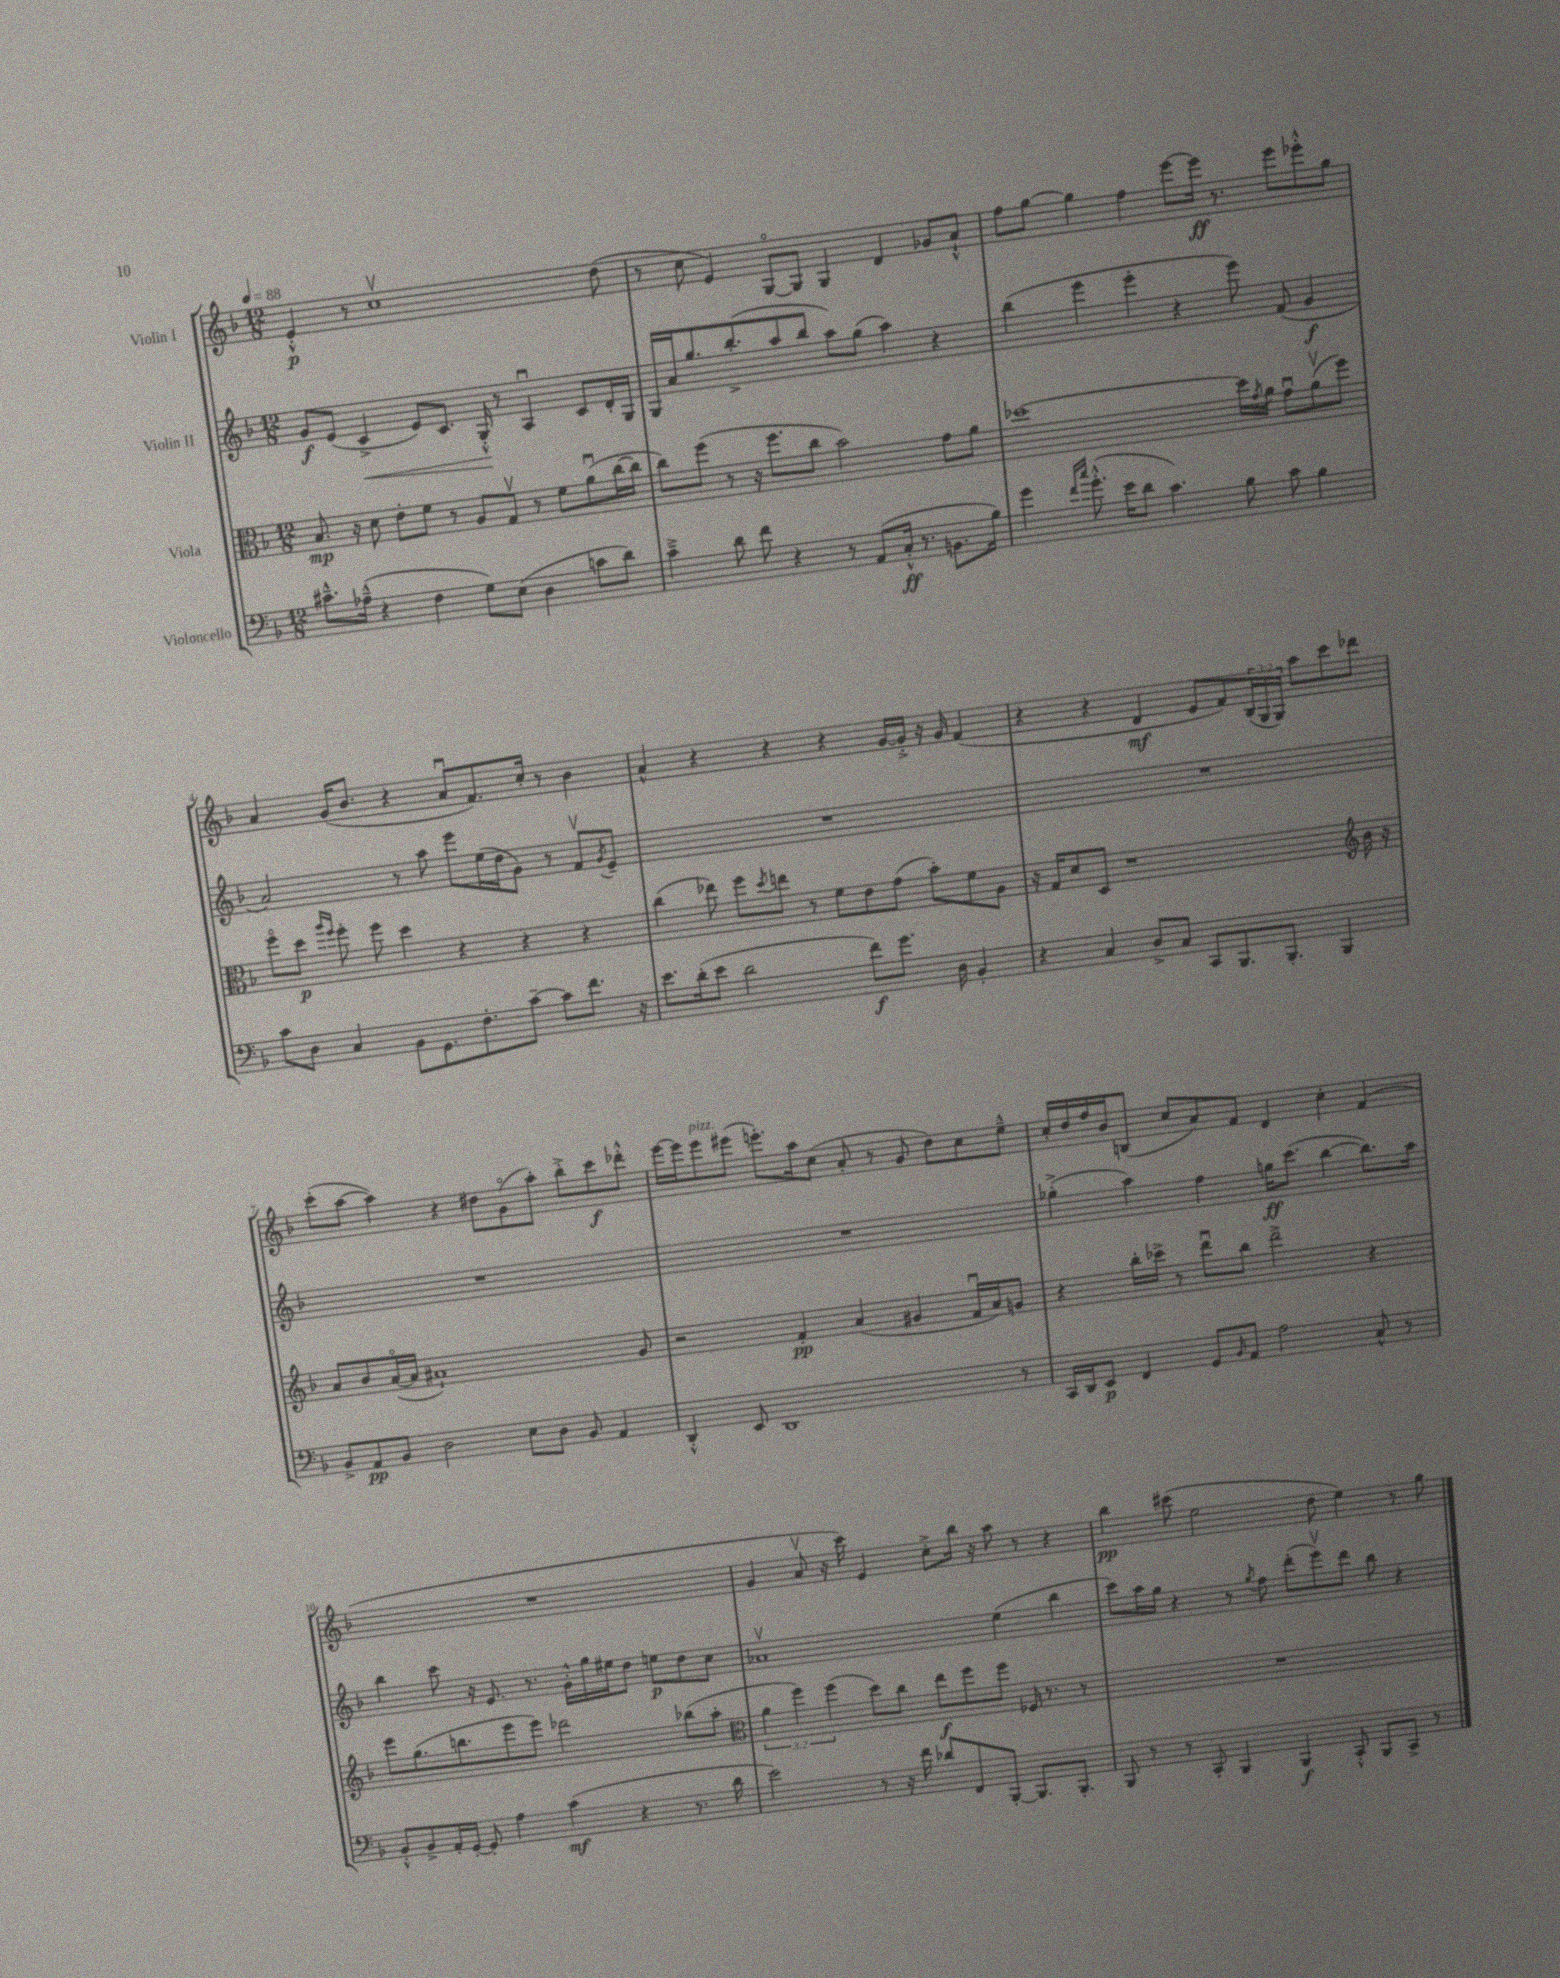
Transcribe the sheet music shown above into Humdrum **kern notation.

**kern	**kern	**kern	**kern
*staff4	*staff3	*staff2	*staff1
*clefF4	*clefC3	*clefG2	*clefG2
*k[b-]	*k[b-]	*k[b-]	*k[b-]
*M12/8	*M12/8	*M12/8	*M12/8
*MM88	*MM88	*MM88	*MM88
8.c#~^^	8.B-	8g	4e'^^
.	.	(8e	.
(16A-~^^	16r	.	.
4r	8d	4c^	8r
.	8e'	.	1ccv
4F	8f	8e)	.
.	8r	8.c	.
8G)	8A	.	.
.	.	16G'^^	.
(8E	8Gv	8r	.
4D	8r	4Au	.
.	8f	.	.
8c	(8au	8c	.
8d)	[16cc	16d'	(8dd
.	16cc]	16G	.
=	=	=	=
4c~^	8cc)	16G	8r
.	.	16a	.
.	(8ff	8.gg	8cc
8d	8r	.	4e)
.	.	(8.bb-'^	.
8f	16r	.	.
.	8.ff	.	.
4r	.	8aa	[8Go
.	8cc	8bb-	8G]
8r	2b-)	8aa)	4G
(8AA	.	(8gg	.
16C'^^	.	4aa)	4d
8.r	.	.	.
8.BB	8g	4r	8g-
.	8a	.	8a`^^
16B-)	.	.	.
=	=	=	=
4g	[1dd-	(4bb-	8ff
.	.	.	[8gg
16qqf	.	.	.
16qqcc	.	.	.
(8.g'^^	.	4eee	4gg]
16e	.	.	.
8d	.	4eee'	4ff
4.c)	.	.	.
.	.	4r	[8eee
.	.	.	16eee]
.	.	.	8.r
8B-	16dd-]	8eee)	.
.	8qg	.	.
.	16a	.	.
8c	8gu	(8f	8eee
4B-	(8av	4g	8eee-'^^
.	8ff)	.	8gg
=	=	=	=
8c	8ffo	2a)	4a
8D	8dd	.	.
.	16qqaa	.	.
.	16qqff	.	.
4C	8ff'	.	(16g
.	.	.	8.b-
.	8ff	.	.
8BB-	4dd	8r	4r
8.GG	.	8aa	.
.	4r	8eee	8au
8.F'	.	.	.
.	.	(16ee	8.f)
.	.	16dd	.
[8c~	4r	8g)	.
.	.	.	16cc'
8c]	.	8r	8r
8.f	4r	8fv	4b-
.	.	8qg	.
.	.	8e~	.
16r	.	.	.
=	=	=	=
8.e	(4cc	1.r	4a^^
(16d'	.	.	.
8e	8ee-)	.	4r
2d	8ff	.	.
.	8qdd	.	.
.	8ee	.	4r
.	8r	.	.
.	8f	.	4r
8f)	8e	.	.
8.g	(8g	.	[16g
.	.	.	16g'^]
.	8b-')	.	16r
16D	.	.	16g
4BB-'	8f	.	(4f
.	8A	.	.
=	=	=	=
4r	16r	1.r	4r
.	16G	.	.
.	8d	.	.
4C	8D	.	4r
.	1r	.	.
8D^	.	.	4d
8C	.	.	.
8CC	.	.	8e
8.BBB-	.	.	8f)
.	.	.	(24B-
.	.	.	24G
8.BBB-'	.	.	.
.	.	.	24G)
.	.	.	8aa
4BBB-	.	.	8ccc
*	*clefG2	*	*
.	16b-	.	8ddd-
.	16r	.	.
=	=	=	=
8BB-^	8a	1.r	(8ccc'
8AA	8b-	.	[8aa
8BB-	([16ao	.	4aa])
.	16a]	.	.
2D	1a#`)	.	.
.	.	.	4r
.	.	.	8dd#
8E	.	.	(8go
8D	.	.	8aa')
8BB-	.	.	8bb-'^
4AA	.	.	8ccc
.	8g	.	8ddd-'^^
=	=	=	=
4DD'^^	2r	1.r	[16eee
.	.	.	16eee]
.	.	.	8eee
8EE	.	.	(8eee#
1DD	.	.	8.eee')
.	4f'	.	.
.	.	.	16aa
.	.	.	(8cc
.	(4a	.	8a'
.	.	.	8r
.	4g#	.	8g
.	.	.	8dd)
.	16fu	.	8cc
.	16a)	.	.
8r	8g	.	8ee~^^
=	=	=	=
16CC	4r	(4gg-'^	16cc'
16DD	.	.	16dd
8EE	.	.	16ff
.	.	.	16b-
4FF	16bb-'	4aa)	(8B
.	16ccc-^	.	.
.	8r	.	8cc
8GG	8dddu	4ff	8a)
16qqBB-	.	.	.
8AA	8bb-	.	8f
2A	2ddd^	16gg	4d
.	.	(8.ccc	.
.	.	[4bb-	4cc'
8C^^	4r	8.bb-])	(4f
8r	.	.	.
.	.	16aa	.
=	=	=	=
8BB-'^^	8eee	4bb-	1.r
8BB-^	(8.gg	.	.
16AA'	.	8ccc	.
[16GG'	8.bb	.	.
8GG']	.	16r	.
.	.	8.e	.
4A	8eee	.	.
.	8eee)	8.r	.
(4c	2ddd-	.	.
.	.	16g'^^	.
.	.	16gg	.
.	.	16ee#	.
4r	.	8dd	.
.	.	8ee	.
8.r	(8bb-	8dd	.
.	8aa'	8cc	.
16d	.	.	.
=	=	=	=
*	*clefC3	*	*
2e)	6a	1a-v	4g
.	6ff)	.	.
.	.	.	8av
.	(6ff	.	.
.	.	.	16r
.	.	.	16ccc)
8r	8dd)	.	4e
16r	8cc	.	.
16f	.	.	.
8d-	8ee	.	8cc'^
8FF	8ff	.	16bb-
.	.	.	16r
[8BBB-'	8ff	(4ee	8aa
8.BBB-]	16F-	.	8r
.	8.r	.	.
.	.	4bb-	4r
8.BBB-'	.	.	.
.	8r	.	.
=	=	=	=
8BBB-	1.r	8ccc)	4bb-
8r	.	16aa	.
.	.	16gg	.
8r	.	4r	(8ccc#
8CC'	.	.	2ee
4BBB-	.	8r	.
.	.	8qgg	.
.	.	8ff	.
4BBB-	.	(8ddd'	.
.	.	8eeev)	8dd
8CC'^^	.	8ddd	4ee)
8BBB-	.	8bb-	.
8CC^	.	4r	8r
8r	.	.	8gg
==	==	==	==
*-	*-	*-	*-
